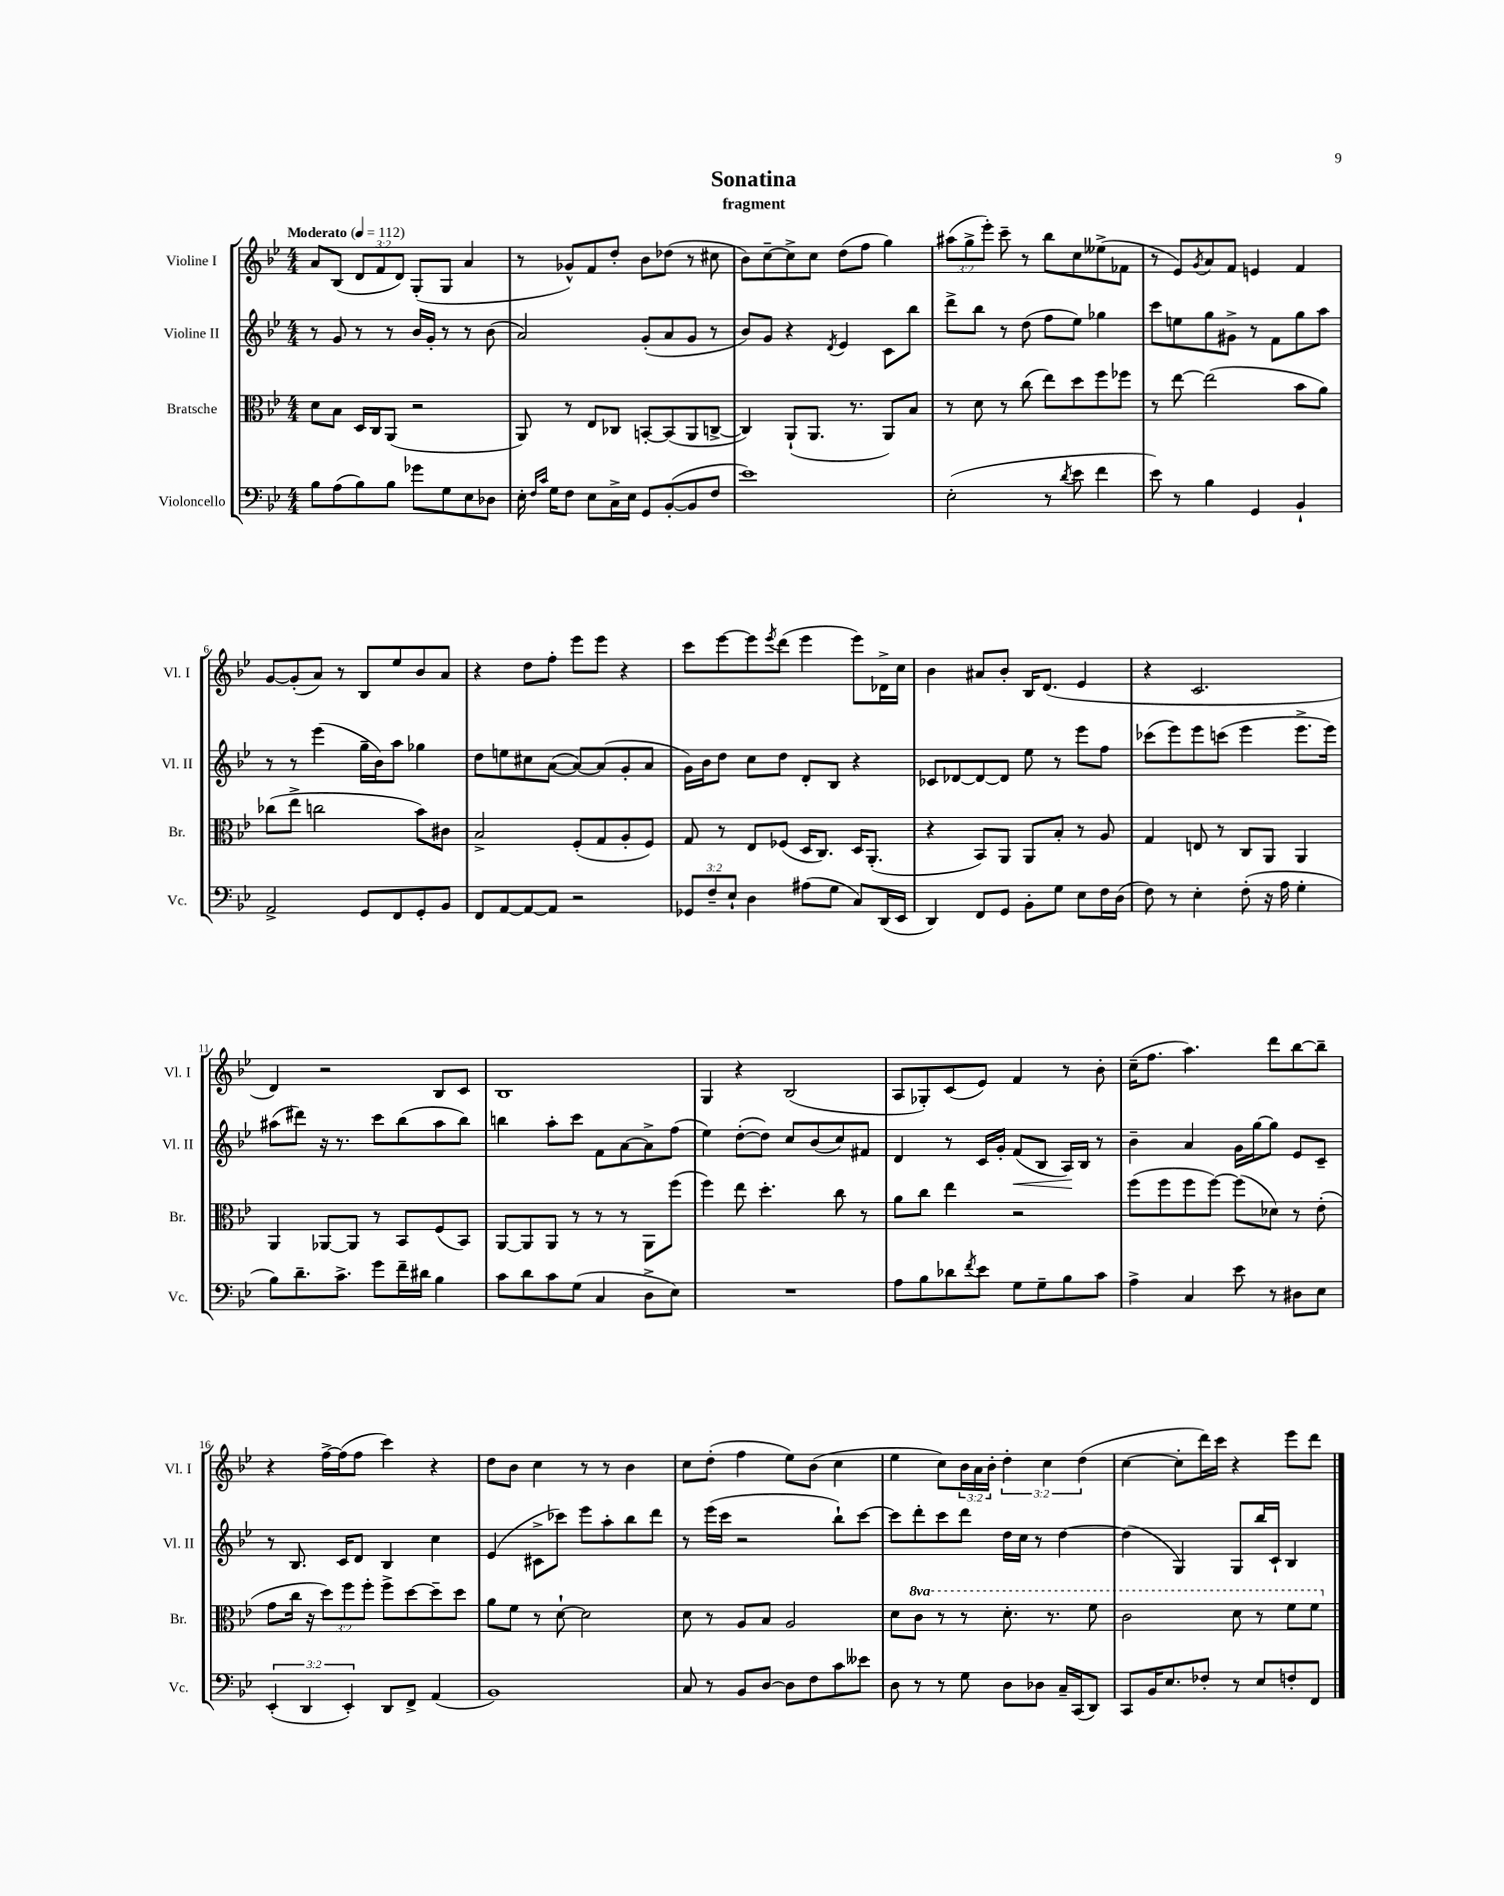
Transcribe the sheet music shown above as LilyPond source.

\header { title = "Sonatina" subtitle = "fragment" }
<<
\new StaffGroup <<
\new Staff = "s0" \with { instrumentName = "Violine I" shortInstrumentName = "Vl. I" } {
    \clef treble \key bes \major \numericTimeSignature \time 4/4 \override Staff.TupletNumber.text = #tuplet-number::calc-fraction-text \tempo "Moderato" 4 = 112
    a'8 bes8( \tuplet 3/2 { d'8 f'8 d'8) } g8-.( g8 a'4 |
    r8 ges'8-^) f'8 d''8-. bes'8 des''8( r8 cis''8 |
    bes'8) c''8~-- c''8-> c''8 d''8( f''8 g''4) |
    \tuplet 3/2 { ais''8( g''8-> ees'''8-.) } c'''8-- r8 bes''8 c''8 eeses''8->( fes'8 |
    r8 ees'8) \acciaccatura { g'8 } a'8 f'8 e'4 f'4 |
    g'8~ g'8-.( a'8) r8 bes8 ees''8 bes'8 a'8 |
    r4 d''8 f''8-. ees'''8 ees'''8 r4 |
    c'''8 ees'''8~ ees'''8 \acciaccatura { ees'''8 } d'''8( ees'''4 ees'''8) des'16-> c''16 |
    bes'4 ais'8 bes'8-. bes16 d'8.( ees'4 |
    r4 c'2. |
    d'4) r2 bes8 c'8 |
    bes1 |
    g4 r4 bes2( |
    a8 ges8-.) c'8( ees'8) f'4 r8 bes'8-. |
    c''16--( f''8. a''4.) d'''8 bes''8~ bes''8-- |
    r4 f''16~-> f''16( f''8 c'''4) r4 |
    d''8 bes'8 c''4 r8 r8 bes'4 |
    c''8 d''8-.( f''4 ees''8) bes'8( c''4 |
    ees''4 c''8) \tuplet 3/2 { bes'16 a'16 bes'16-. } \tuplet 3/2 { d''4-. c''4 d''4( } |
    c''4~ c''8-. d'''16) c'''16 r4 ees'''8 d'''8 \bar "|." |
}
\new Staff = "s1" \with { instrumentName = "Violine II" shortInstrumentName = "Vl. II" } {
    \clef treble \key bes \major \numericTimeSignature \time 4/4
    r8 g'8 r8 r8 bes'16 g'16-. r8 r8 bes'8( |
    a'2) g'8-.( a'8 g'8 r8 |
    bes'8) g'8 r4 \acciaccatura { d'8 } ees'4 c'8 bes''8 |
    d'''8-> bes''8 r8 d''8( f''8 ees''8) ges''4 |
    c'''8 e''8 g''8 gis'8-> r8 f'8 g''8 a''8 |
    r8 r8 ees'''4( g''16-- bes'16) a''8 ges''4 |
    d''8 e''8 cis''8 a'8~( a'8~) a'8( g'8-. a'8 |
    g'16) bes'16 d''8 c''8 d''8 d'8-. bes8 r4 |
    ces'8 des'8~ des'8~ des'8 ees''8 r8 ees'''8 f''8 |
    ces'''8( ees'''8) ees'''8 c'''8( ees'''4 ees'''8.-> ees'''16) |
    ais''8( dis'''8) r16 r8. c'''8 bes''8( ais''8 bes''8) |
    b''4 a''8-. c'''8 f'8 a'8~ a'8-> f''8( |
    ees''4) d''8~-.( d''8) c''8 bes'8( c''8) fis'8 |
    d'4 r8 c'16 g'16-. f'8\<( bes8 a16\!) bes16 r8 |
    bes'4-- a'4 g'16 g''16~ g''8 ees'8 c'8-- |
    r8 bes8. c'16 d'8 bes4 c''4 |
    ees'4( cis'8-> ces'''8) ees'''8 a''8-. bes''8 d'''8 |
    r8 ees'''16( c'''16 r2 bes''8-!) c'''8~ |
    c'''8 d'''8-. c'''8 d'''8 d''16 c''16 r8 d''4~ |
    d''4( g4) g8 bes''16 c'16-! bes4 \bar "|." |
}
\new Staff = "s2" \with { instrumentName = "Bratsche" shortInstrumentName = "Br." } {
    \clef alto \key bes \major \numericTimeSignature \time 4/4 \override Staff.TupletNumber.text = #tuplet-number::calc-fraction-text \set Staff.ottavationMarkups = #ottavation-simple-ordinals
    d'8 bes8 d16 c16 a,8( r2 |
    a,8) r8 ees8 ces8 b,8~-. b,8( a,8 c8~-> |
    c4) a,8-!( a,8. r8. a,8) bes8 |
    r8 d'8 r8 c''8( ees''8) d''8 f''8 fes''8 |
    r8 ees''8~ ees''2( bes'8 a'8) |
    ces''8( ees''8-> c''2 bes'8) cis'8 |
    bes2-> f8-.( g8 a8-. f8) |
    g8 r8 ees8 fes8( d16 c8.) d16 a,8.-.( |
    r4 bes,8) a,8 a,8 bes8-. r8 a8 |
    g4 e8 r8 c8 a,8 a,4 |
    a,4 aes,8~ aes,8 r8 bes,8 f8( bes,8) |
    a,8~ a,8 a,8 r8 r8 r8 a,8 f''8( |
    f''4) ees''8 d''4.-. c''8 r8 |
    a'8 c''8 ees''4 r2 |
    f''8( f''8 f''8 f''8~) f''8( des'8) r8 ees'8-.( |
    g'8 c''16 r16 \tuplet 3/2 { d''8) f''8 f''8-. } f''8-> d''8~ d''8-- d''8 |
    a'8 f'8 r8 d'8~-! d'2 |
    d'8 r8 a8 bes8 a2 |
    d'8 \ottava #1 c''8 r8 r8 d''8.-. r8. f''8 |
    c''2 d''8 r8 f''8 f''8 \ottava #0 \bar "|." |
}
\new Staff = "s3" \with { instrumentName = "Violoncello" shortInstrumentName = "Vc." } {
    \clef bass \key bes \major \numericTimeSignature \time 4/4 \override Staff.TupletNumber.text = #tuplet-number::calc-fraction-text
    bes8 a8( bes8) bes8 ges'8 g8 ees8 des8 |
    ees16-. \grace { f16 c'16 } g16 f8 ees8 c16-> ees16 g,8 bes,8~-.( bes,8 f8 |
    ees'1) |
    ees2-.( r8 \acciaccatura { d'8 } ees'8 f'4 |
    ees'8) r8 bes4 g,4 bes,4-! |
    a,2-> g,8 f,8 g,8-. bes,8 |
    f,8 a,8~ a,8~ a,8 r2 |
    \tuplet 3/2 { ges,8 f8-- ees8-! } d4 ais8( g8 c8) d,16( ees,16 |
    d,4) f,8 g,8 bes,8-. g8 ees8 f16 d16( |
    f8) r8 ees4-. f8-.( r16 a16 g4-. |
    bes8) d'8.-- c'8.-> g'8 f'16-- dis'16 bes4 |
    c'8 d'8 c'8 g8( c4 d8-> ees8) |
    R1 |
    a8 bes8 des'8 \acciaccatura { f'8 } ees'8 g8 g8-- bes8 c'8 |
    a4-> c4 ees'8 r8 dis8 ees8 |
    \tuplet 3/2 { ees,4-.( d,4 ees,4-.) } d,8 f,8-> a,4( |
    bes,1) |
    c8 r8 bes,8 d8~ d8 f8 c'8 eeses'8 |
    d8 r8 r8 g8 d8 des8 c16-- c,16( d,8) |
    c,8 bes,16 ees8. fes8-. r8 ees8 f8-. f,8 \bar "|." |
}
>>
>>
